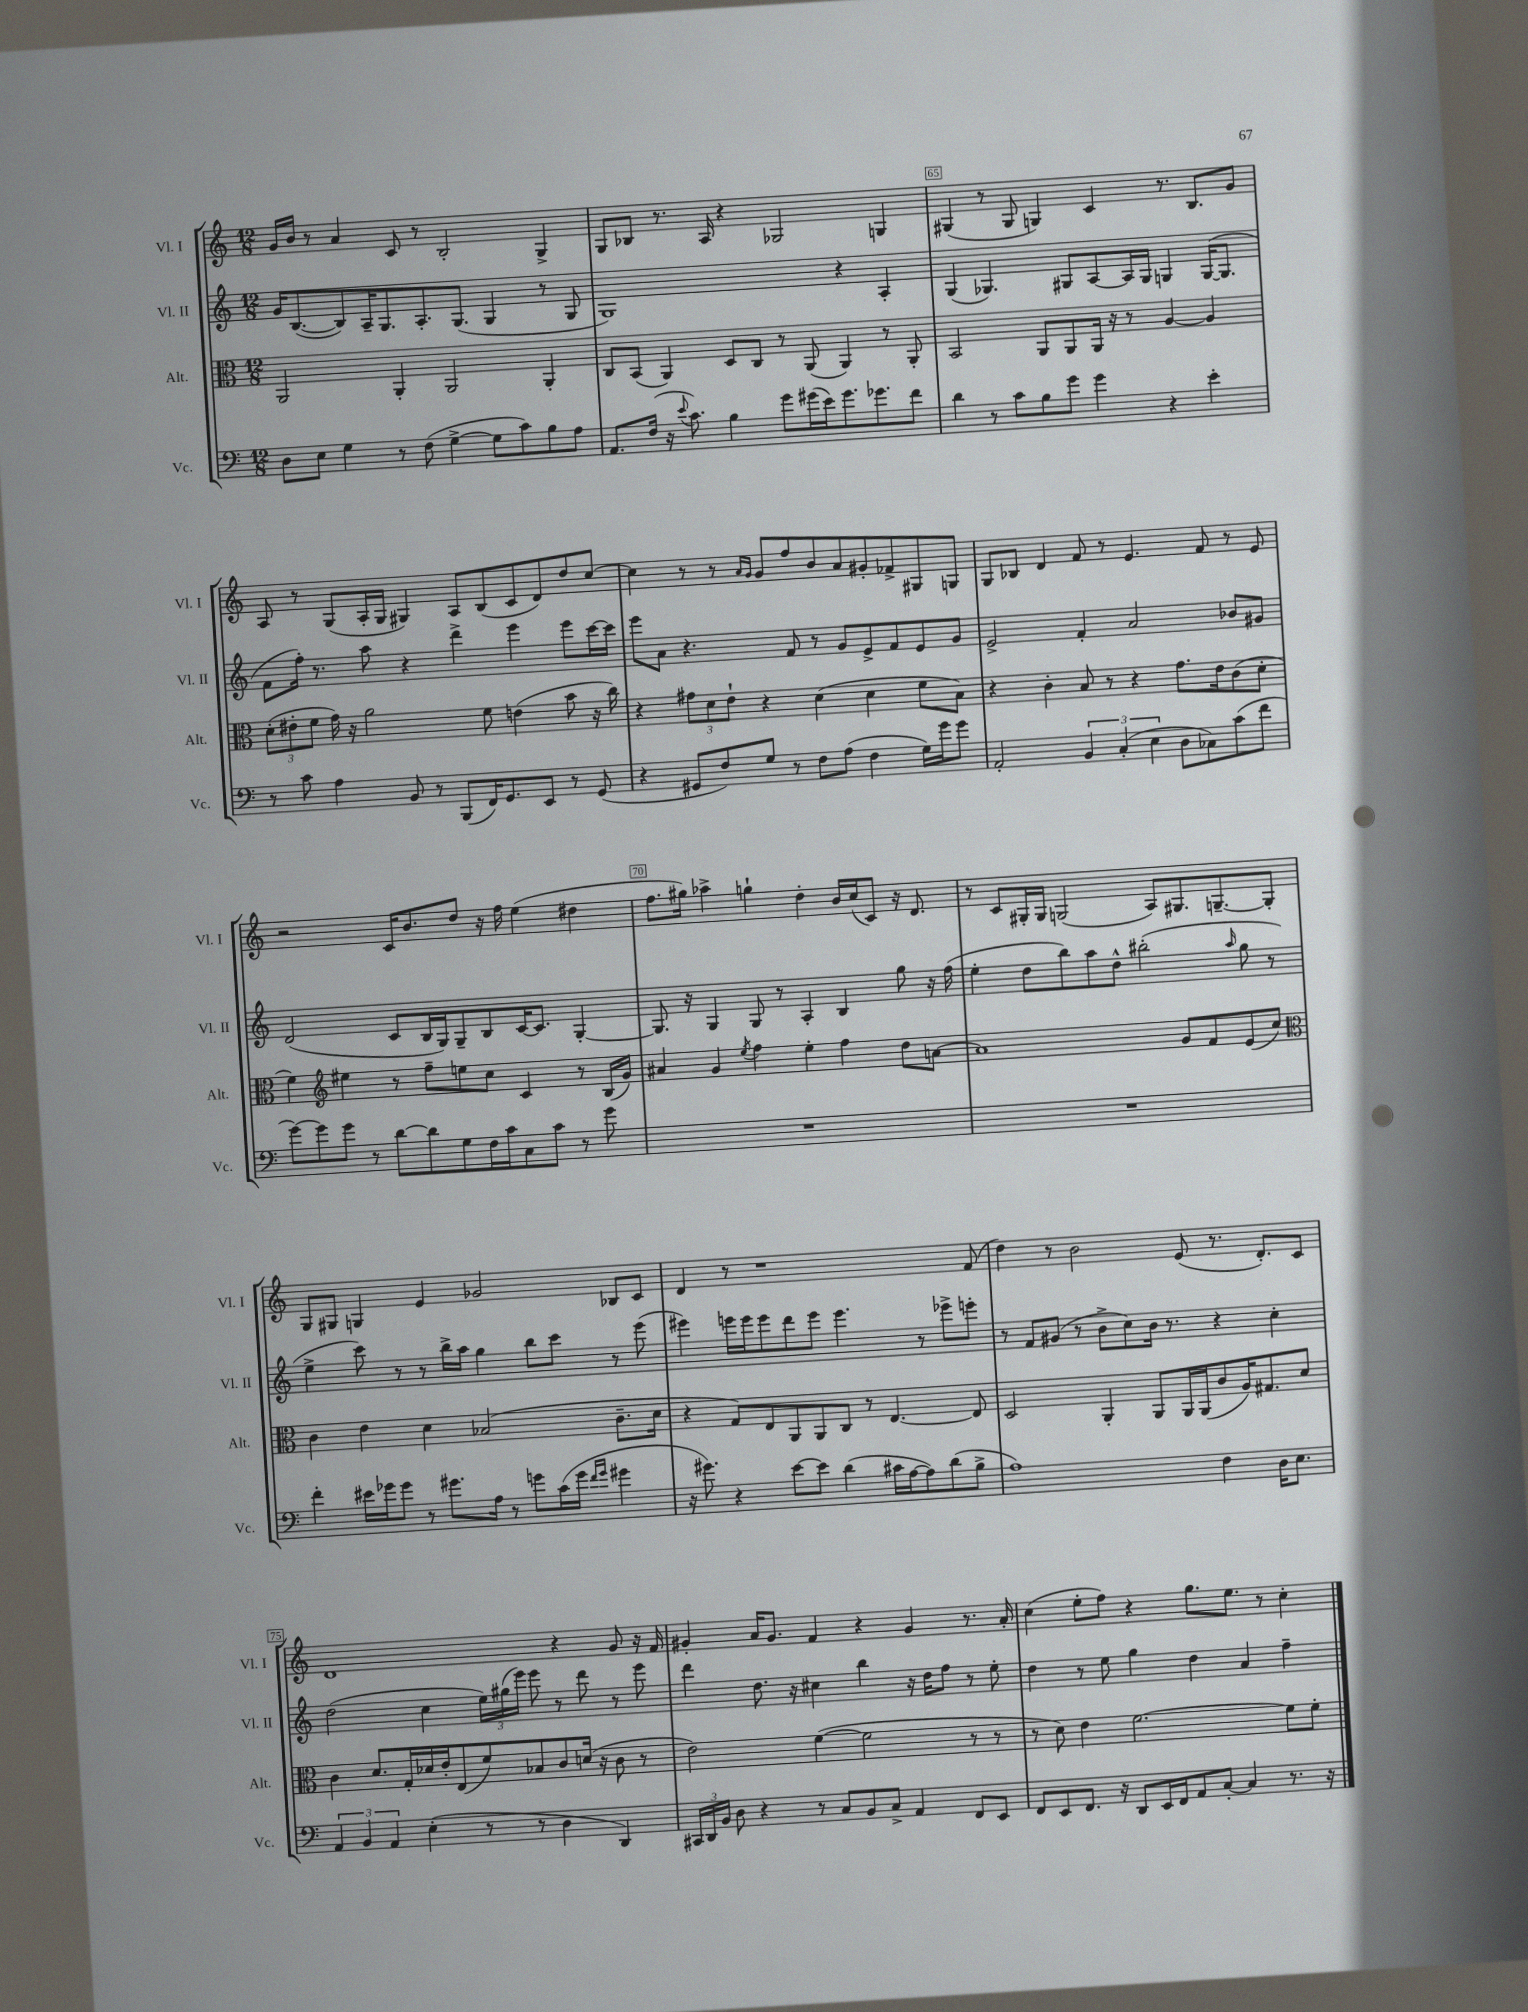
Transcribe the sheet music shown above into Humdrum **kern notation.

**kern	**kern	**kern	**kern
*staff4	*staff3	*staff2	*staff1
*clefF4	*clefC3	*clefG2	*clefG2
*k[]	*k[]	*k[]	*k[]
*M12/8	*M12/8	*M12/8	*M12/8
8D	2AA	16g	16g
.	.	([8.B	16b
8E	.	.	8r
4G	.	8B])	4a
.	.	16A~	.
.	.	8.G	.
8r	4AA'	.	8c
(8F	.	8.A'	8r
[4G^	2AA	.	2B'
.	.	(8.G	.
8G]	.	4G	.
8c)	.	.	.
8B	4AA'	8r	4G^
8A	.	8G	.
=	=	=	=
8.AA	8C	1G)	8G
.	(8BB	.	8B-
(16F	.	.	.
16r	4AA)	.	8.r
8qqe	.	.	.
8.c)	.	.	.
.	.	.	16A
4B	8D	.	4r
.	8C	.	.
8g	8r	.	2G-
(16g#	(8AA	.	.
16e)	.	.	.
8.g#	4AA)	4r	.
8.g-	.	.	.
.	8r	4A'	4G
8f	8AA'	.	.
=	=	=	=
4d	2BB	(4G	(4G#
8r	.	4.G-)	8r
8c	.	.	8G#
8B	8AA	.	4G)
8g	8AA	8G#	.
4g	16AA	[8A	4c
.	16r	.	.
.	8r	16A]	.
.	.	16G#	.
4r	[4A	4G	8.r
.	.	.	8.B
4e'	4A]	([16G	.
.	.	8.G]	.
.	.	.	8g
=	=	=	=
8r	(12d'	8f	8A
.	12e#'	.	.
8c	.	16ff')	8r
.	12f	.	.
.	.	8.r	.
4A	16g)	.	(8G
.	16r	.	.
.	2a	8aa	16A'
.	.	.	16G
8BB	.	4r	4G#)
8r	.	.	.
(8BBB	.	4ddd^	8A
16FF)	8f	.	(8B
8.GG	.	.	.
.	(4e	4eee	8c
8EE	.	.	8d)
8r	8b	8eee	8dd
(8GG	16r	[16ccc	[8cc
.	16cc)	16ccc]	.
=	=	=	=
4r	4r	8eee	4cc]
.	.	8a	.
8GG#	12g#	4.r	8r
.	12d	.	.
8F)	.	.	8r
.	12e`	.	.
.	.	.	16qqa
.	.	.	16qqg
8G	4r	.	8g
8r	.	8f	8ff
8F	(4d	8r	8b
(8A	.	8g	8a
4F	4d	8e^	8g#'
.	.	8f	8f-^
16G)	8f	8e	8G#
16g	.	.	.
8g	8B)	8g	8G
=	=	=	=
2AA'	4r	2e^	8G
.	.	.	8B-
.	4c'	.	4d
6BB	8B	4f'	8f
.	8r	.	8r
(6C'	.	.	.
.	4r	2a	4.e
6E	.	.	.
8D	8.g	.	.
8C-)	.	.	8f
.	16e	.	.
(8c	(8c	8b-	8r
8f	8d'	8g#	8e
=	=	=	=
[8g)	4f)	(2d	2r
8g]	.	.	.
*	*clefG2	*	*
8g	4ee#	.	.
8r	.	.	.
[8d	8r	8c	16c
.	.	.	8.b
8d]	8ff~	16B	.
.	.	16G)	.
8G	8ee	8G~	8dd
16F	8cc	8B	16r
16c	.	.	16ff
8C	4c	[16c	(4ee
.	.	8.c]	.
8c	.	.	.
8r	8r	[4G'	4dd#
8g	(16B	.	.
.	16g)	.	.
=	=	=	=
1.r	4a#	8.G]	8.ff
.	.	16r	16gg#)
.	4g	4G	4aa-^
.	8qee	.	.
.	4ff	8G	4gg`
.	.	8r	.
.	4ee'	4A'	4dd'
.	4ff	4B	16b
.	.	.	(16cc
.	.	.	8c)
.	8dd	8gg	16r
.	.	.	8.d
.	[8a	16r	.
.	.	(16ff	.
=	=	=	=
1.r	1a]	4ee'	8r
.	.	.	8c
.	.	8dd	16G#'
.	.	.	16G#
.	.	8bb)	(2G
.	.	8aa	.
.	.	8dd^^	.
.	.	(2bb#'	.
.	.	.	8A)
.	8g	.	8.G#
.	8f	.	.
.	.	.	[8.G~
.	.	16qqaa	.
.	(8e	8gg	.
.	8cc)	8r	8G']
=	=	=	=
*	*clefC3	*	*
4f'	4c	4ee^	8G
.	.	.	8G#
16e#	4e	8ccc)	4G
16g-	.	.	.
8g-	.	8r	.
8r	4d	8r	4e
8.g#	.	16bb^	.
.	.	16aa	.
.	(2B-	4gg	2g-
16A	.	.	.
8r	.	.	.
8g	.	8bb	.
(16c	.	8ccc	.
16g	.	.	.
16qqf	.	.	.
16qqg	.	.	.
4g#	8.c~	8r	8B-
.	.	(8eee	8c
.	16d	.	.
=	=	=	=
16r	4r	4eee#)	4d
8.g#)	.	.	.
4r	8G)	16eee	8r
.	.	16eee	.
.	8E	8eee	1r
[8e	8AA	8ddd	.
8e]	8AA	8eee	.
(4d	8C	4.eee	.
.	8r	.	.
16c#	[4.E	.	.
[16A	.	.	.
8A])	.	8r	.
(8d	.	8eee-^	.
8B^	8E]	8eee'	(8f
=	=	=	=
1A)	2D	8r	4dd)
.	.	8f	.
.	.	(8g#	8r
.	.	8r	2b
.	4AA'	8b^	.
.	.	8cc)	.
.	8AA	16b	.
.	.	8.r	.
.	16AA	.	(8e
.	(16AA	.	.
4F	8c	4r	8.r
.	16A)	.	.
.	8.G#	.	8.d')
16D	.	4cc'	.
8.E	.	.	.
.	8d	.	8c
=	=	=	=
6AA	4c	(2dd	1d
6BB	.	.	.
.	8.d	.	.
6AA	.	.	.
.	16G'	.	.
(4E'	16d-	4cc	.
.	16e'	.	.
.	(8E	.	.
8r	8f)	24ee)	.
.	.	(24gg#	.
.	.	24eee)	.
8r	8B-	8eee	.
4D	8c	8r	4r
.	(16d	8ddd	.
.	16r	.	.
4DD)	8c	8r	8g
.	8r	8eee	16r
.	.	.	16f
=	=	=	=
24CC#	2e)	4ddd	4g#'
24DD	.	.	.
24BB	.	.	.
8D	.	.	.
4r	.	8.dd	16a
.	.	.	8.g#
.	.	16r	.
8r	([4f	4cc#	4f
8C	.	.	.
8BB	2f]	4bb	4r
8C^	.	.	.
4AA	.	16r	4g#
.	.	16dd	.
.	.	8ff	.
8FF	8r	8r	8.r
8EE	8r	8ee'	.
.	.	.	16a'
=	=	=	=
8FF	8r	4dd	(4cc
8EE	8d)	.	.
8.FF	4e	8r	8ee'
.	.	8ee	8ff)
16r	.	.	.
8DD	[2.f	4gg	4r
16EE	.	.	.
16FF	.	.	.
8AA	.	4dd	8.gg
[8C'	.	.	.
.	.	.	8.ee
4C]	.	4a	.
.	.	.	8r
8.r	8f]	4ff~	4cc'
.	8f'	.	.
16r	.	.	.
==	==	==	==
*-	*-	*-	*-
